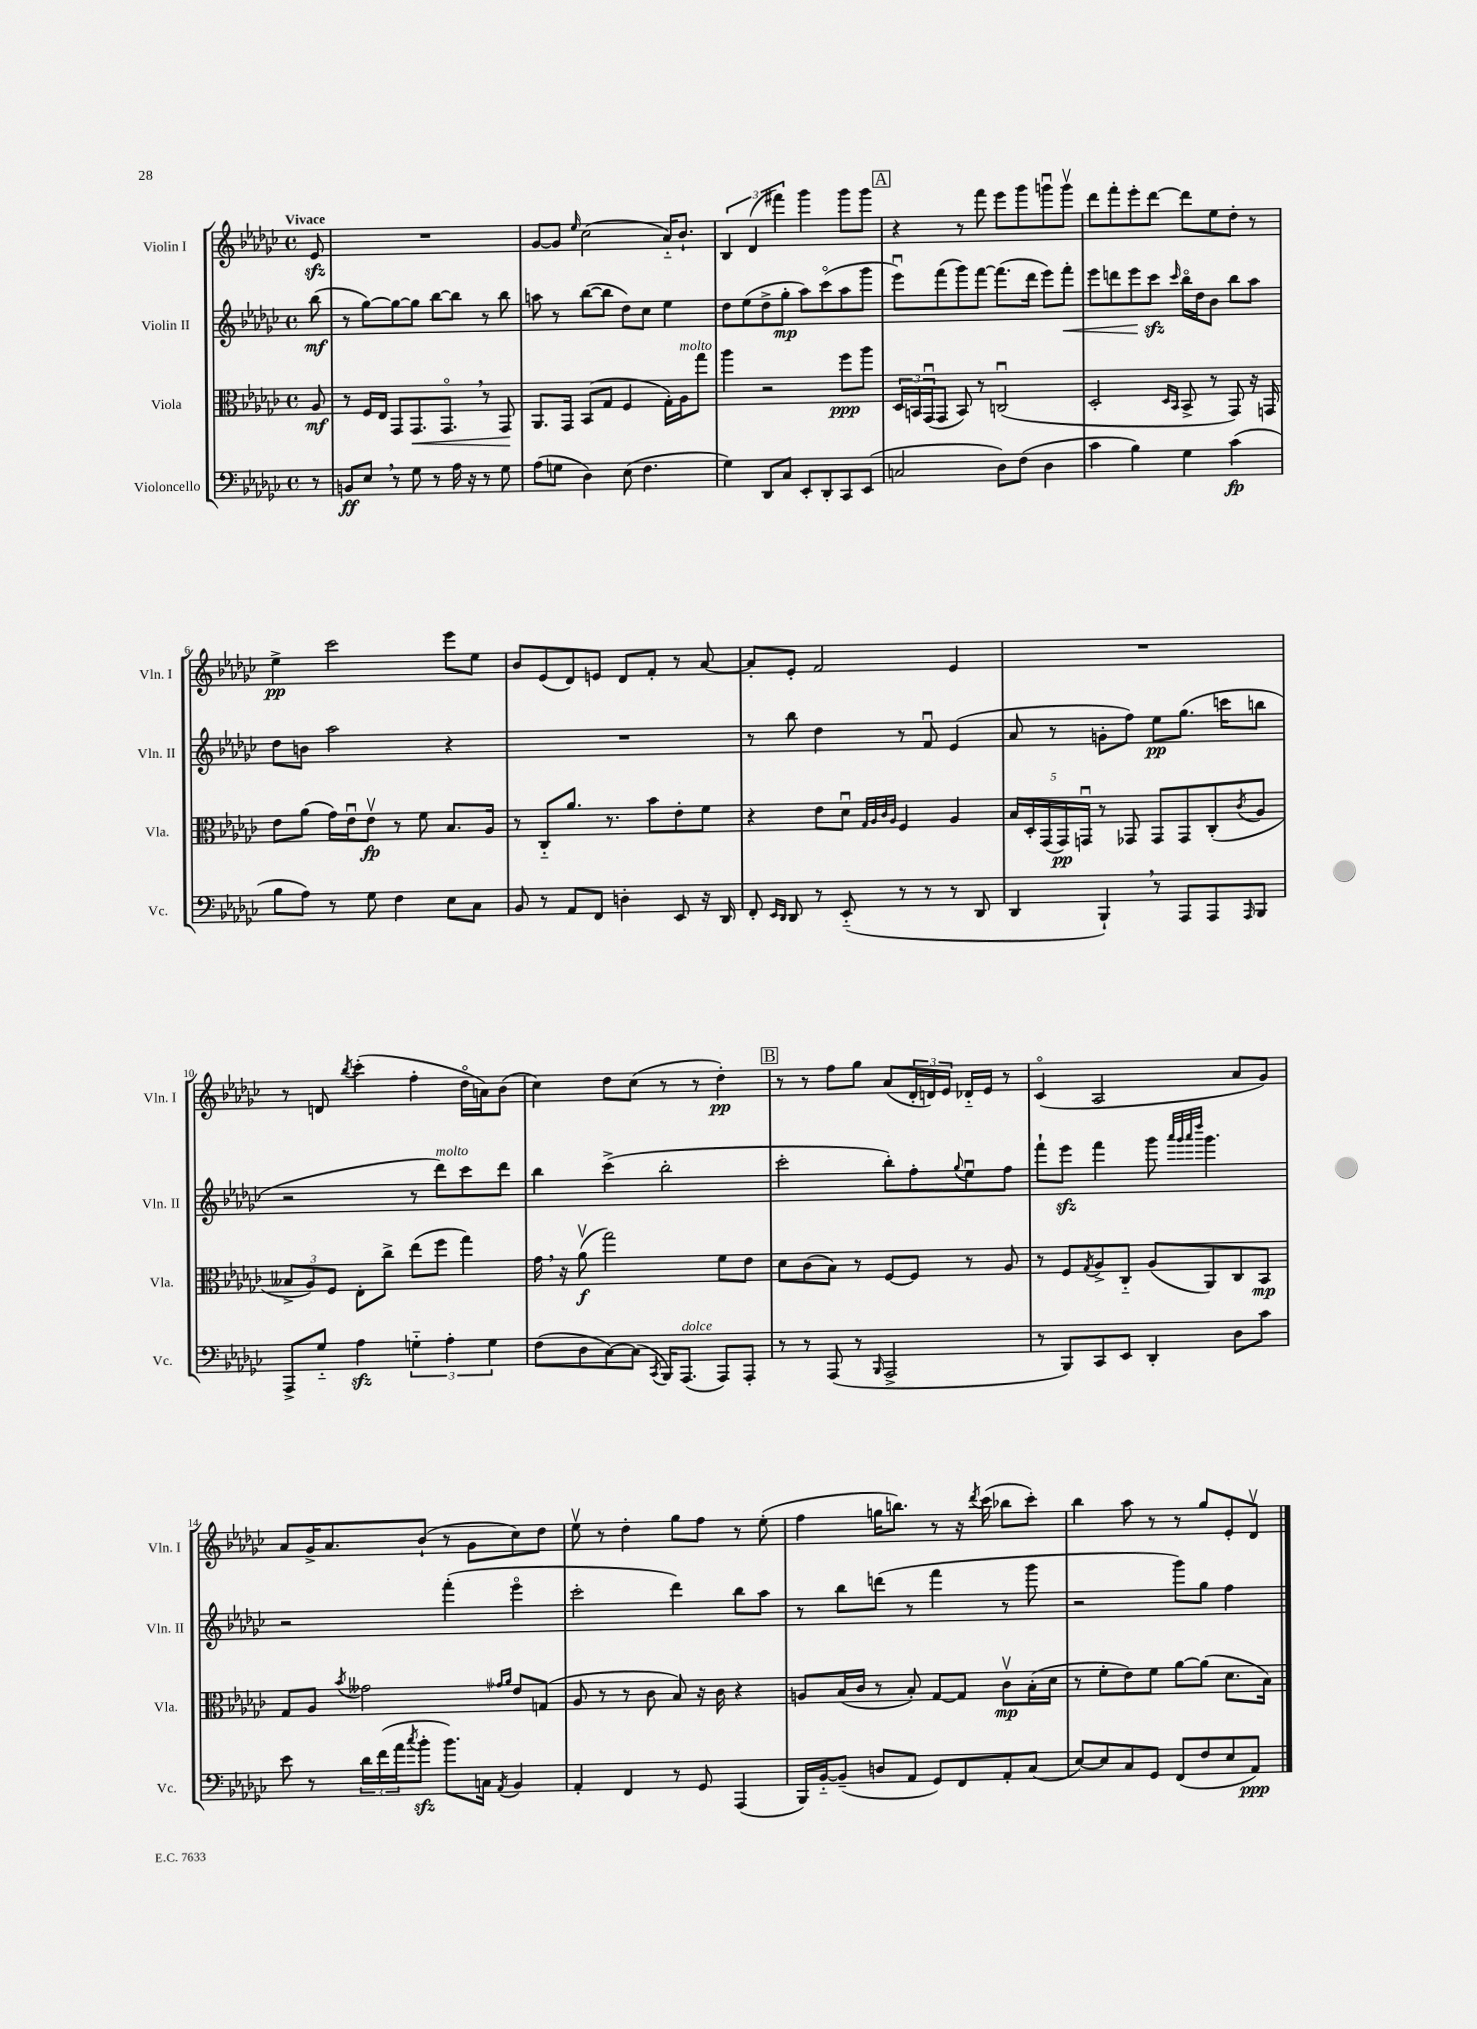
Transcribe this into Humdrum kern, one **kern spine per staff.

**kern	**kern	**kern	**kern
*staff4	*staff3	*staff2	*staff1
*clefF4	*clefC3	*clefG2	*clefG2
*k[b-e-a-d-g-c-]	*k[b-e-a-d-g-c-]	*k[b-e-a-d-g-c-]	*k[b-e-a-d-g-c-]
*M4/4	*M4/4	*M4/4	*M4/4
*met(c)	*met(c)	*met(c)	*met(c)
8r	8A-	(8bb-	8e-
=	=	=	=
8BB	8r	8r	1r
8E-	16F	[8gg-)	.
.	16E-	.	.
8r	8GG-	8gg-_	.
8G-	8.GG-	8gg-]	.
8r	.	[8bb-	.
.	8.GG-o	.	.
16A-	.	8bb-]	.
16r	.	.	.
8r	8r	8r	.
8G-	8GG-	8bb-	.
=	=	=	=
(8A-	8.AA-	8aa	[8g-
8G	.	8r	8g-]
.	16GG-	.	.
.	.	.	16qqee-
4D-)	(8BB-	([8bb-	(2cc-
.	8G-	8bb-]	.
(8E-	4F	8dd-)	.
4.F	.	8cc-	.
.	16G-')	4ee-	16a-'~)
.	16A-	.	8.b-`
.	8gg-	.	.
=	=	=	=
4G-)	4aa-	8dd-	6B-
.	.	(8ee-	.
.	.	.	(6d-
8DD-	2r	8dd-^	.
.	.	.	6fff#)
8C-	.	8gg-'	.
8EE-'	.	8aa-)	4ggg-
8DD-'	.	(8ccc-o	.
8CC-	8ff	8aa-	8ggg-
(8EE-	8aa-	8ggg-	8ggg-
=	=	=	=
2C	24D-	8eee-u)	4r
.	24BB	.	.
.	(24GG-u	.	.
.	8GG-	(8fff	.
.	8BB)	8ggg-)	8r
.	8r	[8fff	8fff
8D-)	(2Cu	(8.fff]	8eee-
(8F	.	.	8ggg-
.	.	16ddd-	.
4D-	.	8eee-)	8gggu
.	.	8fff'	8gggv
=	=	=	=
4c-	2D-'	8eee-	8ddd-
.	.	8ddd	8fff'
4B-)	.	8eee-	8eee-'
.	.	8ccc-	[8ddd-
.	16qqD-	.	.
.	16qqBB-	16qqccc-	.
4G-	8BB-^	16bb-o	8ddd-]
.	.	16dd-	.
.	8r	8b-	8ee-
(4c-	8GG-)	8bb-	8dd-'
.	16r	8aa-	8r
.	16GG	.	.
=	=	=	=
8B-	8e-	8dd-	4ee-^
8A-)	(8a-	8b	.
8r	16g-)	2aa-	2ccc-
.	16e-u	.	.
8G-	8e-v	.	.
4F	8r	.	.
.	8f	.	.
8E-	8.B-	4r	8eee-
8C-	.	.	8ee-
.	16A-	.	.
=	=	=	=
8BB-	8r	1r	8b-
8r	8C-'~	.	(8e-
8AA-	8.a-	.	8d-)
8FF	.	.	8e
.	8.r	.	.
4D'	.	.	8d-
.	8b-	.	8f'
8EE-	8e-'	.	8r
16r	8f	.	[8a-
16DD-	.	.	.
=	=	=	=
8FF'	4r	8r	8a-']
16qqEE-	.	.	.
16qqDD-	.	.	.
8DD-	.	8bb-	8e-'
8r	8e-	4dd-	2f
(8EE-'~	8d-u	.	.
.	32qqG-	.	.
.	32qqA-	.	.
.	32qqc-	.	.
.	32qqA-	.	.
8r	4F	8r	.
8r	.	8fu	.
8r	4A-	(4e-	4e-
8DD-	.	.	.
=	=	=	=
4DD-	20B-	8a-	1r
.	20D-'	.	.
.	(20GG-	.	.
.	.	8r	.
.	20GG-)	.	.
.	20GGu	.	.
4BBB-`)	8r	8g'	.
.	8GG-	8ff)	.
8r	8GG-	8ee-	.
8AAA-	8GG-	(8.gg-	.
8AAA-	(8C-'	.	.
.	.	16ccc	.
16qqAAA-	8qc-	.	.
8BBB-	8A-	8bb	.
=	=	=	=
8AAA-^	12B--^	2r	8r
.	12A-)	.	.
8G-'~	.	.	8d
.	12F	.	.
.	.	.	8qbb-
4A-	8E-'	.	(4ccc-'
.	8cc-^	.	.
6G'~	(8ee-	8r	4ff'
.	8ff	8ddd-)	.
6A-'	.	.	.
.	4gg-)	8ccc-	16dd-o
.	.	.	16a)
6G	.	.	.
.	.	8ddd-	(8b-
=	=	=	=
(8F	16g-	4bb-	4cc-)
.	16r	.	.
8D-	(8a-v	.	.
[8C-)	2gg-)	(4ccc-^	8dd-
(8C-]	.	.	(8cc-
8qCC-	.	.	.
16BBB-)	.	2bb-'	8r
(8.AAA-	.	.	.
.	.	.	8r
8AAA-)	8f	.	4dd-')
8AAA-'	8e-	.	.
=	=	=	=
8r	8d-	2ccc-'	8r
8r	(8c-	.	8r
(8AAA-	8B-)	.	8ff
8r	8r	.	8gg-
16qqBBB-	.	.	.
2AAA-^	[8F	8bb-')	(8a-
.	8F]	8ff'	24d-'
.	.	.	24d)
.	.	.	24e-
.	.	8qqgg-	.
.	8r	8ee-u	16d-'~
.	.	.	16e-
.	8A-	8ff	8r
=	=	=	=
8r	8r	8fff`	(4c-o
8BBB-)	8F	8eee-	.
.	8qG-	.	.
8CC-	8A-^	4fff	2A-
8EE-	8C-'~	.	.
4DD-'	(8A-	8ggg-	.
.	.	32qqaaa-	.
.	.	32qqggg-	.
.	.	32qqaaa-	.
.	.	32qqdddd-	.
.	8AA-)	4.ggg-	.
8D-	8C-	.	8a-
8c-	8BB-	.	8g-)
=	=	=	=
8e-	8G-	2r	8a-
8r	8A-	.	16g-^
.	.	.	8.a-
.	8qb-	.	.
24d-	2g--	.	.
(24f	.	.	.
24a-	.	.	.
8qcc-	.	.	.
8b-'	.	.	(8b-`
8.b-)	.	(4fff'	8r
.	.	.	8g-
16C	.	.	.
.	16qqg-	.	.
8qAA-	16qqa-	.	.
4BB-	8e-	4eee-o	8cc-)
.	(8G	.	8dd-
=	=	=	=
4AA-'	8A-	2ccc-'	8ee-v
.	8r	.	8r
4FF	8r	.	4dd-'
.	8c-	.	.
8r	8B-)	4ddd-)	8gg-
8GG-	16r	.	8ff
.	16c-	.	.
(4AAA-	4r	8bb-	8r
.	.	8aa-	(8ee-'
=	=	=	=
16BBB-)	8A	8r	4ff
[16BB-'~	.	.	.
(8BB-~]	(16B-	8bb-	.
.	16c-	.	.
8D	8r	(8ddd	16gg
.	.	.	8.bb)
8AA-	8B-')	8r	.
8GG-)	[8G-	4fff	8r
8FF	8G-]	.	16r
.	.	.	8qddd-
.	.	.	(16ccc-
8AA-'	8c-v	8r	8bb-
(8C-	(16B-'	8ggg-	8ccc-')
.	16d-	.	.
=	=	=	=
[8E-)	8r	2r	4bb-
8E-]	8f'	.	.
8C-	8e-)	.	8aa-
8GG-	8f	.	8r
(8FF	[8a-	8ggg-)	8r
8F	(8a-]	8gg-	8gg-
8E-	8.d-	4ff	8e-'
8AA-)	.	.	8d-v
.	16B-)	.	.
==	==	==	==
*-	*-	*-	*-
